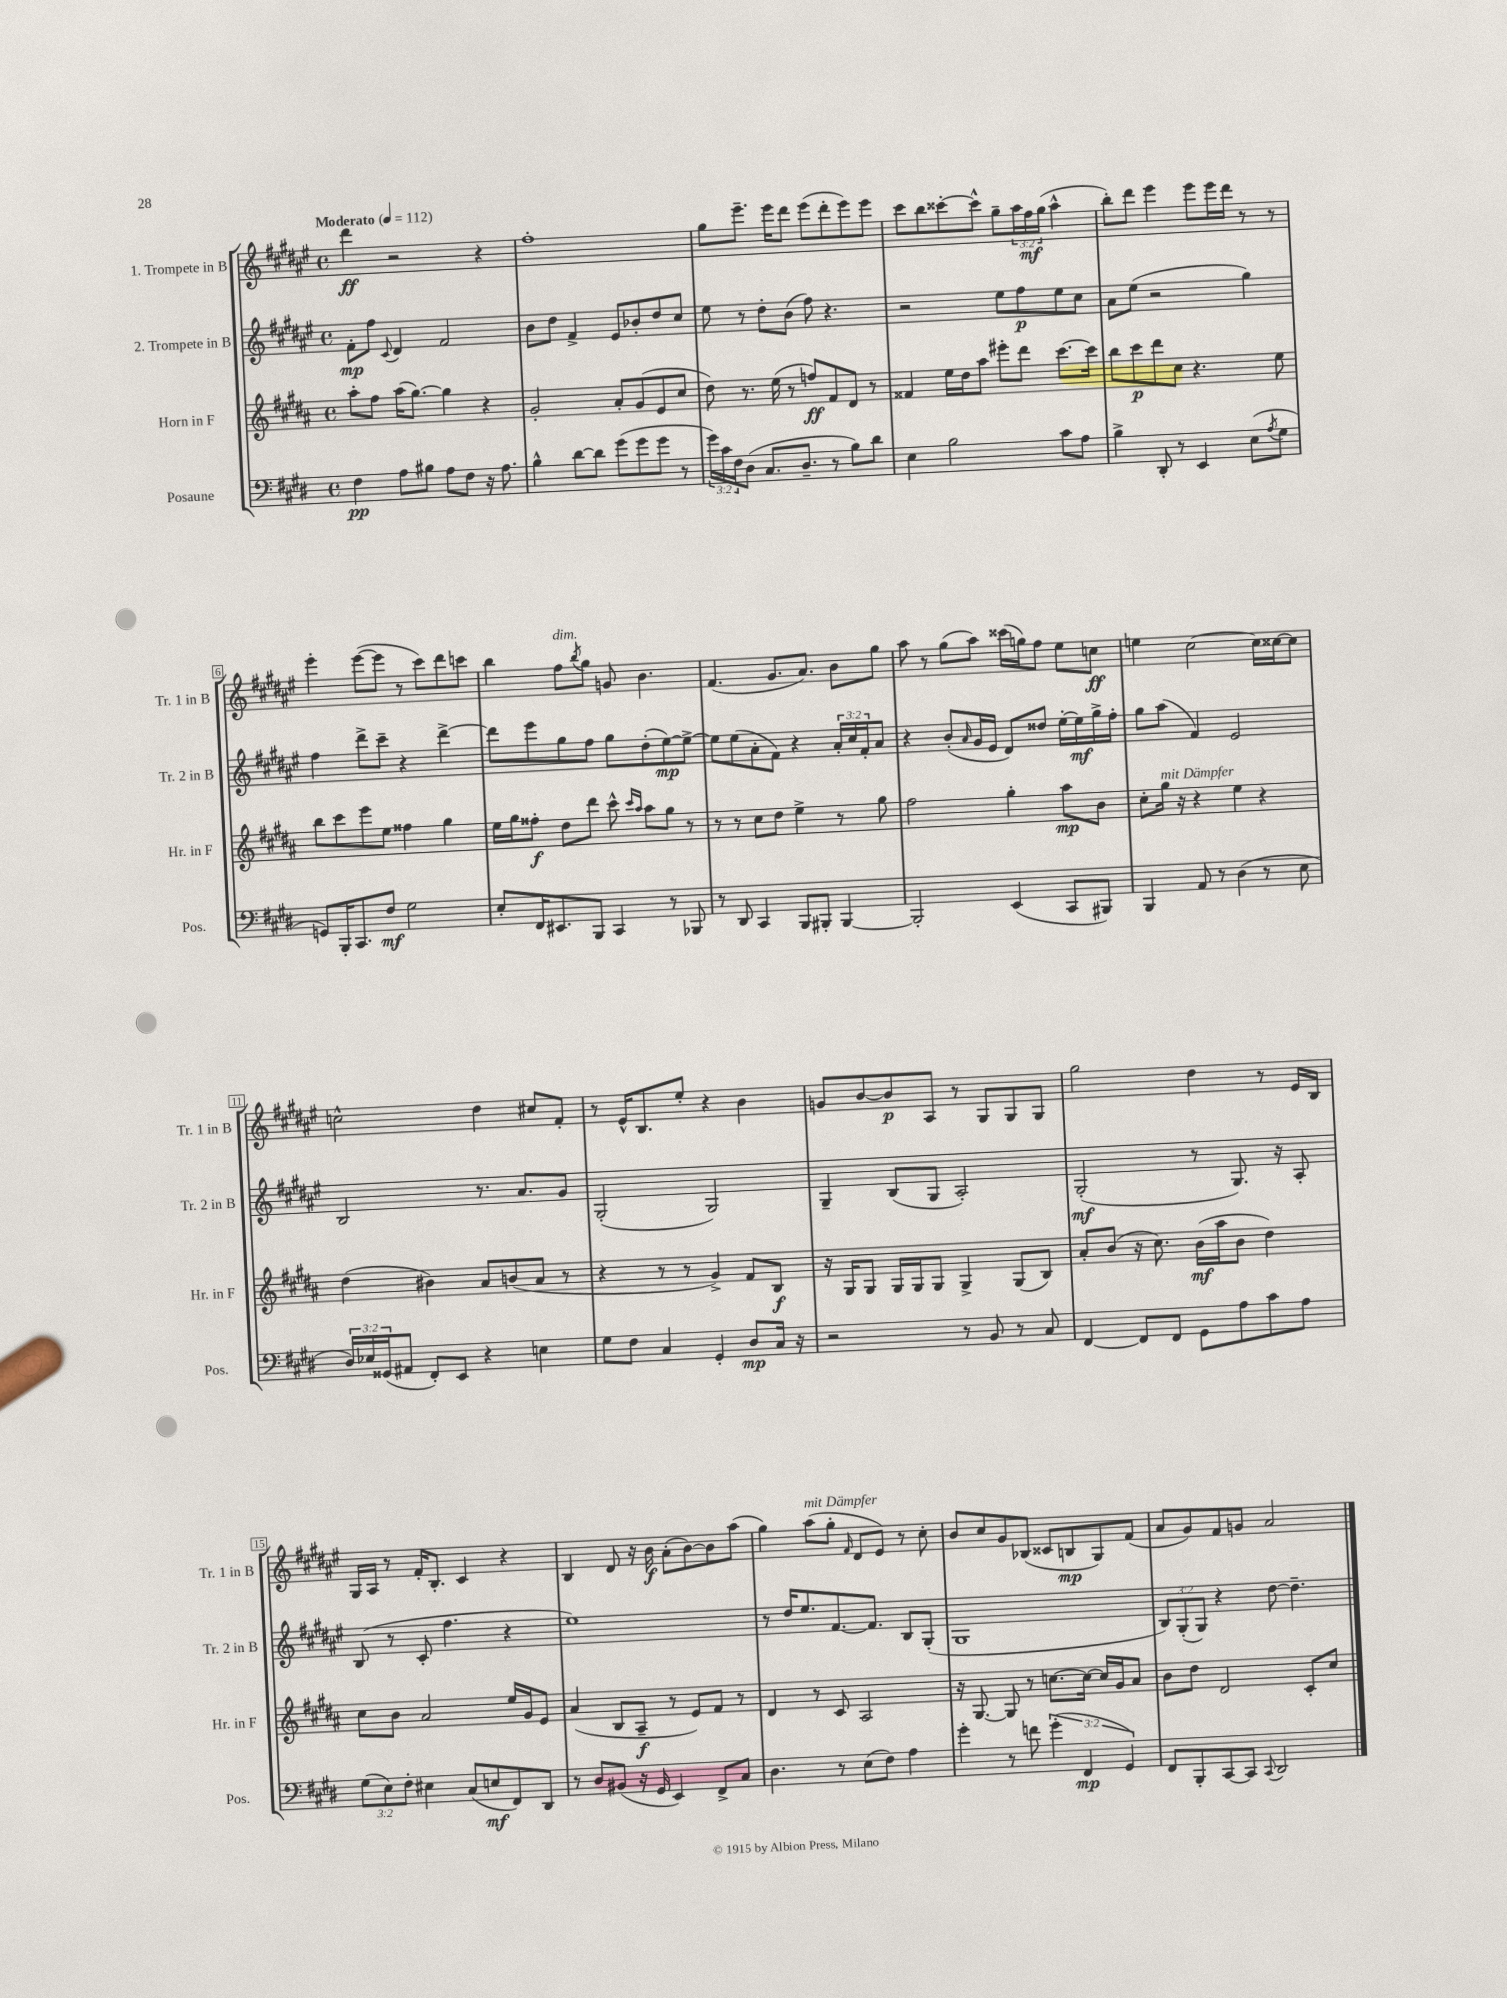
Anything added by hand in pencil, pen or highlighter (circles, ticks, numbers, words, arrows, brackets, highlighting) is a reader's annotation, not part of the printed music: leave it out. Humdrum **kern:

**kern	**kern	**kern	**kern
*staff4	*staff3	*staff2	*staff1
*clefF4	*clefG2	*clefG2	*clefG2
*k[f#c#g#d#]	*k[f#c#g#d#a#]	*k[f#c#g#d#a#e#]	*k[f#c#g#d#a#e#]
*M4/4	*M4/4	*M4/4	*M4/4
*met(c)	*met(c)	*met(c)	*met(c)
*MM112	*MM112	*MM112	*MM112
4F#\	8aa#'\L	8f#'\L	4ddd#\
.	8ff#\J	8ff#\J	.
.	.	8qqc#/	.
8A\L	(16aa#\LK	4d#/	2r
.	[8.gg#\J)	.	.
8B#\J	.	.	.
8A\L	4gg#\]	2f#/	.
8F#\J	.	.	.
16r	4r	.	4r
8.A\	.	.	.
=	=	=	=
4B^^\	2g#'/	8b\L	1ff#'
.	.	8dd#\J	.
[8d#\L	.	4f#^/	.
8d#\]J	.	.	.
(8g#\L	8a#'/L	8e#/L	.
8g#\	(8g#/	8b-'/	.
8g#\J	8e/	8dd#/	.
8r	8cc#/J	8cc#/J	.
=	=	=	=
24g#\LL)	8dd#\)	8ee#\	8gg#\L
24c#\	.	.	.
24F#\J	.	.	.
(8D#\J	8.r	8r	8.eee#~\J
8.C#/L	.	8dd#'\L	.
.	(16ee\	.	16eee#\LK
.	8r	(8b\J	8ddd#\J
8.D#~/J	.	.	.
.	8ff/L)	8ff#\)	(8eee#\L
8r	8f#/	4.r	8ddd#'\
8B\L)	8d#/J	.	8eee#\)
8d#\J	8r	.	8eee#\J
=	=	=	=
4E\	4f##/	2r	8ccc#\L
.	.	.	8bb\
2B\	16ee\LL	.	[8ccc##'\
.	16dd#\J	.	.
.	8aa#\J	.	8ccc##^^\]J
.	8eee#'\L	8ee#\L	8gg#~\L
.	8ddd#\J	8ff#\	24aa#\L
.	.	.	24ff#\
.	.	.	(24gg#\JJ
8c#\L	[8.ccc#\L	8ee#\	4aa#^^\
8A\J	.	8cc#\J	.
.	16ccc#\]Jk	.	.
=	=	=	=
4B^\	8bb\L	8a#\L	8bb'\L)
.	8ccc#\	(8ee#\J	8ddd#\J
8DD#'/	8ddd#\	2r	4eee#\
8r	8cc#\J	.	.
4EE/	4.r	.	8eee#\L
.	.	.	16eee#\L
.	.	.	16ddd#\JJ
(8E\L	.	4gg#\)	8r
8qA/	.	.	.
8G#\J	8ee\	.	8r
=	=	=	=
8GG/L)	8bb\L	4ff#\	4eee#'\
16BBB'/K	8ccc#\	.	.
8.CC#/	.	.	.
.	8eee\	8ddd#^\L	([8eee#\L
8F#/J	8ee\J	8ccc#~\J	8eee#\]J
2G#\	4ff##\	4r	8r
.	.	.	8ccc#\L)
.	4gg#\	[4ddd#^\	8ddd#\
.	.	.	8ccc\J
=	=	=	=
8E'/L	16ee\LL	8ddd#\]L	4bb\
.	16gg#\J	.	.
16FF#/K	8ff##'\J	8eee#\	.
8.EE#/	.	.	.
.	8dd#\L	8gg#\	8ff#\L
.	.	.	8qbb/
8BBB/J	8ddd#\J	8ff#\J	8gg#\J
4CC#/	8ccc#^^\	8gg#\L	8g/
.	16qqccc#/LL	.	.
.	16qqaa#/JJ	.	.
.	8aa#\L	(8dd#'\	4.b\
8r	8gg#\J	[8ee#\)	.
8BBB-/	8r	8ee#^\_J	.
=	=	=	=
8r	8r	8ee#\]L	(4.f#/
8DD#/	8r	(8ee#\	.
4CC#/	8cc#\L	8a#'\	.
.	8dd#\J	8f#\J)	8.g#/L
8BBB/L	4ee^\	4r	.
.	.	.	8.a#/J)
8BBB#'/J	.	.	.
[4BBB#/	8r	24a#'/LL	8b\L
.	.	24cc#/	.
.	.	24f#'/J	.
.	8gg#\	8a#/J	8gg#\J
=	=	=	=
2BBB#'/]	2ff#\	4r	8aa#\
.	.	.	8r
.	.	(8b'/L	(8gg#\L
.	.	16qqa#/	.
.	.	16g#/L	8aa#\J)
.	.	16e#/JJ	.
(4EE/	4gg#'\	8d#/L)	(16ccc##\LL
.	.	.	16gg\J)
.	.	8dd##/J	8ff#\J
8CC#/L	8aa#\L	[16ee#'\LL	8ee#\L
.	.	16ee#\]	.
8BBB#/J)	8b\J	16gg#^\	8cc\J
.	.	16ff#'\JJ	.
=	=	=	=
4BBB/	8cc#'\L	8gg#\L	4ee\
.	16gg#\Jk	(8aa#\J	.
.	16r	.	.
8AA/	4r	4f#/)	[2cc#\
8r	.	.	.
(4D#\	4ee\	2e#/	.
8r	4r	.	16cc#\]LL
.	.	.	[16cc##\J
8E\	.	.	8cc##\]J
=	=	=	=
24D#/LL)	(4dd#\	2B/	2cc^^\
24E-/	.	.	.
(24GG##/J	.	.	.
8AA#/J	.	.	.
8FF#'/L)	4b#\)	.	.
8EE/J	.	.	.
4r	8a#/L	8.r	4dd#\
.	(8b/	.	.
.	.	8.a#/L	.
4E\	8a#/J	.	8cc#/L
.	8r	8g#/J	8f#'/J
=	=	=	=
8G#\L	4r	(2G#'/	8r
8F#\J	.	.	16e#^^/LK
.	.	.	8.B/
4C#/	8r	.	.
.	8r	.	8ee#'/J
4GG#'/	4g#^/)	2G#/)	4r
8D#/L	8f#/L	.	4b\
16C#/Jk	8B/J	.	.
16r	.	.	.
=	=	=	=
2r	16r	4G#~/	8g/L
.	16G#/LK	.	.
.	8G#/J	.	[8b/
.	16G#/LL	(8B/L	8b/]
.	16G#/J	.	.
.	8G#/J	8G#/J	8A#/J
8r	4G#^/	2A#'/)	8r
8BB/	.	.	8G#/L
8r	(8G#/L	.	8G#/
8C#/	8B/J)	.	8G#/J
=	=	=	=
[4FF#/	8a#'/L	(2G#'/	2gg#\
.	(8b/J	.	.
8FF#/]L	16r	.	.
.	8.cc#\)	.	.
8FF#/J	.	.	.
8GG#\L	(16b\LL	8r	4dd#\
.	16aa#\J	.	.
8A\	8b\J	8.G#/)	.
8c#\	4dd#\)	.	8r
.	.	16r	.
8A\J	.	8A#'/	16e#/LL
.	.	.	16B/JJ
=	=	=	=
(12G#\L	8cc#\L	(8B/	16G#/LL
.	.	.	16A#/JJ
12E\)	.	.	.
.	8b\J	8r	8r
12F#'\J	.	.	.
4E#\	2a#/	8c#'/	16f#'/LK
.	.	.	8.B'/J
.	.	4.ff#\	.
(8C#/L	.	.	4c#/
8E/	.	.	.
8FF#/)	16ee/LL	4r	4r
.	16g#/J	.	.
8DD#/J	8e/J	.	.
=	=	=	=
8r	(4a#/	1ee#)	4B/
8D#/L	.	.	.
(8BB#/J	8B/L	.	8d#/
16r	8A#~/J	.	16r
16GG#/	.	.	16b\
4EE/)	8r	.	(8a#'\L
.	8e/L)	.	[8b\)
8FF#^/L	8f#/J	.	8b\]
8C#/J	8r	.	(8aa#\J
=	=	=	=
4.D#\	4d#/	8r	4gg#\)
.	.	16dd#/LK	.
.	.	8.ee#/	.
.	8r	.	(8aa#\L
8r	8c#/	[8.f#/	8gg#'\J
.	.	.	16qqf#/
(8E\L	2A#/	.	8d#/L
.	.	8.f#/]J	.
8F#\J)	.	.	8e#/J)
4A\	.	8B/L	8r
.	.	(8G#'/J	8cc#'\
=	=	=	=
4g#'\	16r	1G#	8b/L
.	[8.G#/	.	.
.	.	.	8cc#/
8r	8G#/]	.	8g#/
8f\	8r	.	(8B-/J
(6g#'\	[8.cc\L	.	8c##/L
.	.	.	8B/
6FF#/	.	.	.
.	16cc\_Jk	.	.
.	16cc/]LL	.	8G#/)
.	16g#/J	.	.
6GG#/)	.	.	.
.	8a#/J	.	(8f#/J
=	=	=	=
8FF#/L	8b\L	12B/L)	8a#/L
.	.	(12G#'/	.
8BBB'/	8dd#\J	.	8g#/)
.	.	12G#/J)	.
[8CC#/	2d#/	4r	8f#/
8CC#/]J	.	.	8g/J
8qqCC#/	.	.	.
2DD#/	.	[8dd#\	2a#/
.	.	4.dd#~\]	.
.	8c#'/L	.	.
.	8cc#/J	.	.
==	==	==	==
*-	*-	*-	*-
